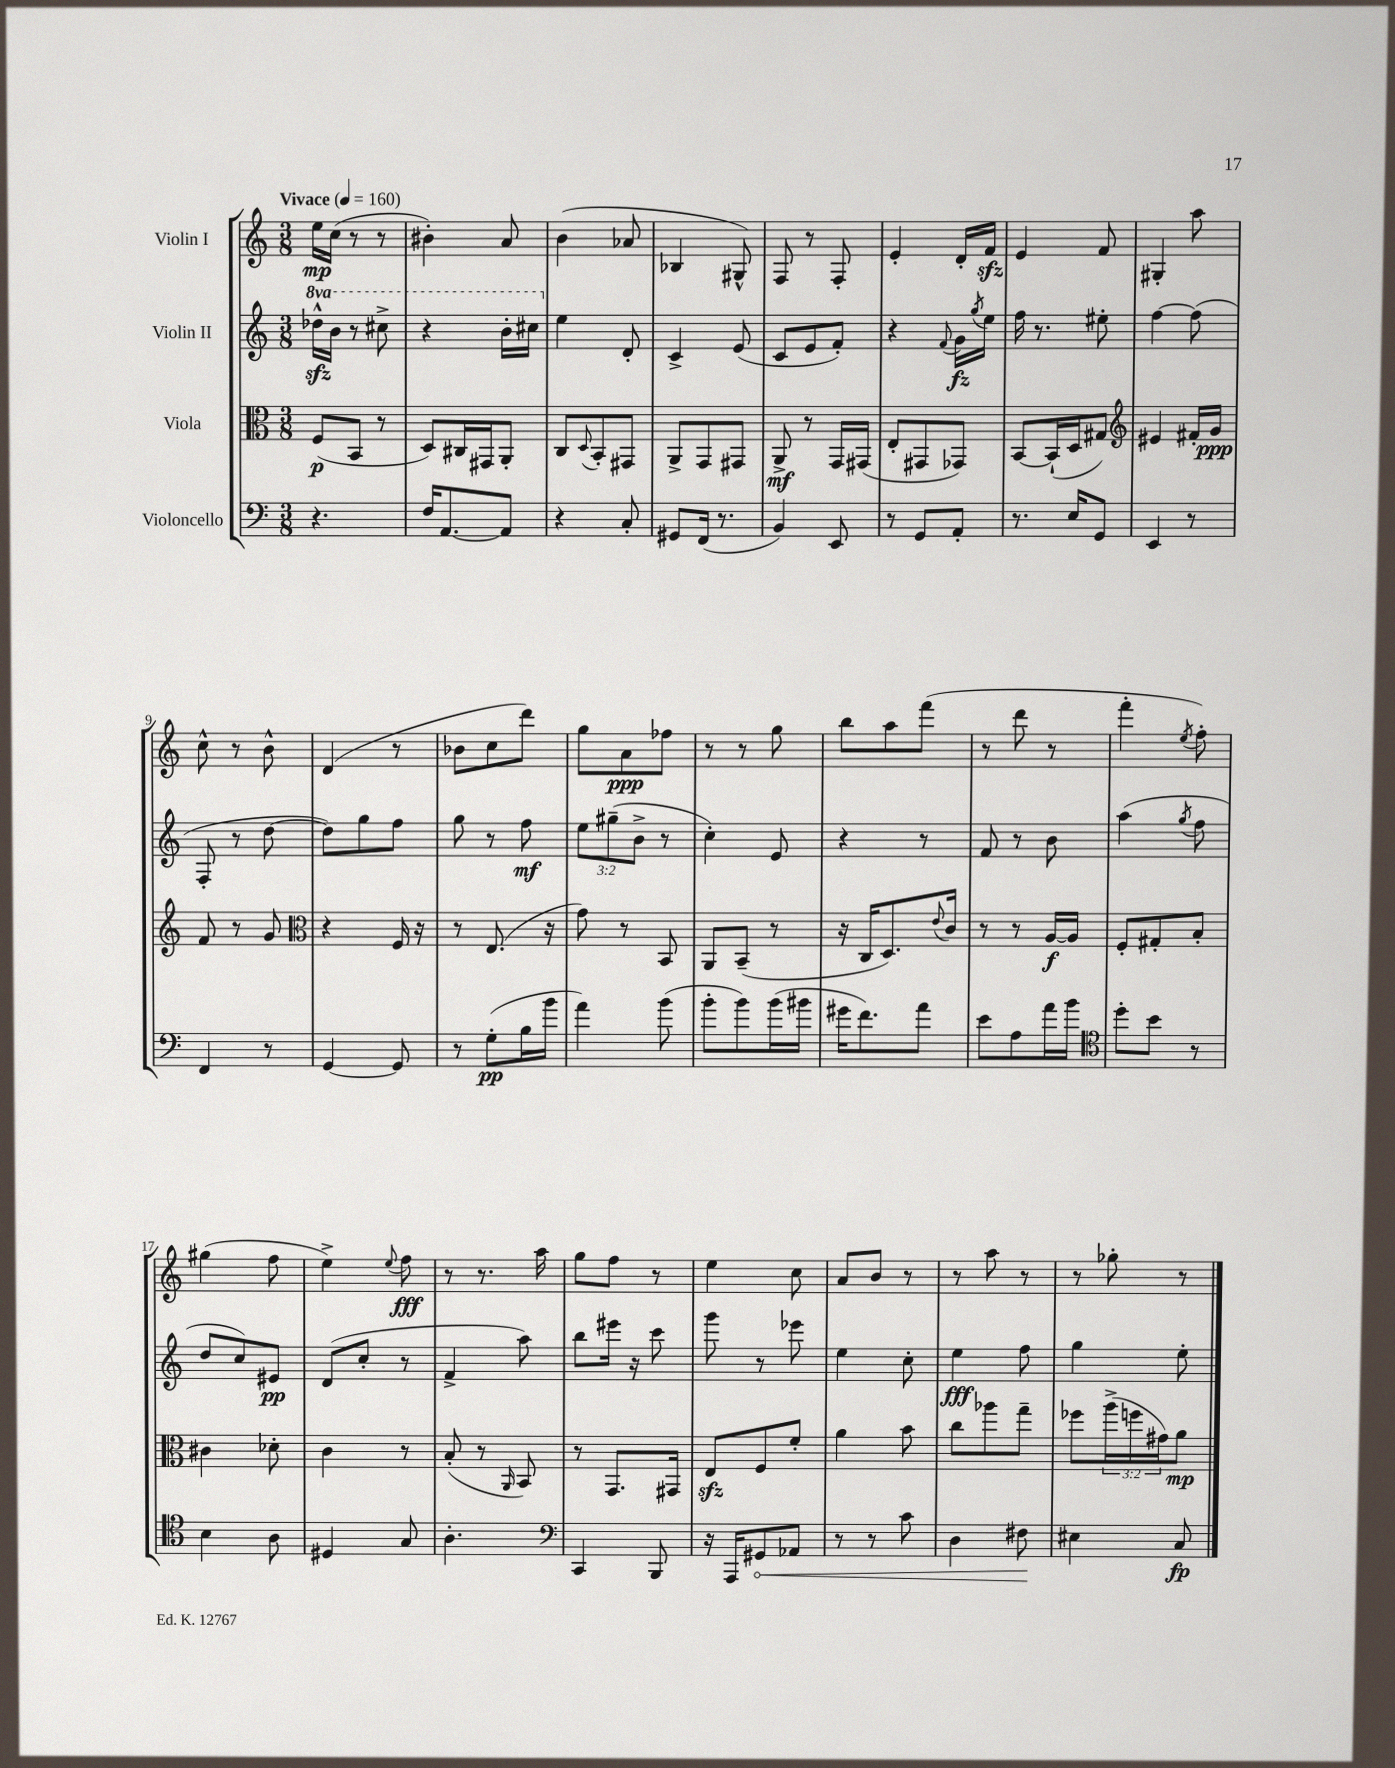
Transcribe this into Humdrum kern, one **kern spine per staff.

**kern	**dynam	**kern	**dynam	**kern	**dynam	**kern	**dynam
*part4	*part4	*part3	*part3	*part2	*part2	*part1	*part1
*staff4	*staff4	*staff3	*staff3	*staff2	*staff2	*staff1	*staff1
*I"Violoncello	*	*I"Viola	*	*I"Violin II	*	*I"Violin I	*
*clefF4	*	*clefC3	*	*clefG2	*	*clefG2	*
*k[]	*	*k[]	*	*k[]	*	*k[]	*
*M3/8	*	*M3/8	*	*M3/8	*	*M3/8	*
*MM160	*	*MM160	*	*MM160	*	*MM160	*
*	*	*	*	*8va	*	*	*
=1	=1	=1	=1	=1	=1	=1	=1
!	!	!	!	!	!	!LO:TX:a:B:t=Vivace	!
4.r	.	(8F/L	p	16ddd-Xzz^^\LL	.	16ee\LL	mp
.	.	.	.	16bb\JJ	.	(16cc\JJ	.
.	.	8BB/J	.	8r	.	8r	.
.	.	8r	.	8ccc#X^\	.	8r	.
=2	=2	=2	=2	=2	=2	=2	=2
16F/KL	.	8D/L)	.	4r	.	4b#X'\)	.
[8.AA/	.	.	.	.	.	.	.
.	.	16C#X/L	.	.	.	.	.
.	.	16GG#X/J	.	.	.	.	.
8AA/J]	.	8AA'/J	.	16bb'\LL	.	8a/	.
.	.	.	.	16ccc#X\JJ	.	.	.
=3	=3	=3	=3	=3	=3	=3	=3
*	*	*	*	*X8va	*	*	*
4r	.	8C/L	.	4ee\	.	(4b\	.
.	.	8qqD/	.	.	.	.	.
.	.	8BB'/	.	.	.	.	.
8C'/	.	8GG#X/J	.	8d'/	.	8a-X/	.
=4	=4	=4	=4	=4	=4	=4	=4
8GG#X/L	.	8AA^/L	.	4c^/	.	4B-X/	.
(16FF/Jk	.	8GG/	.	.	.	.	.
8.r	.	.	.	.	.	.	.
.	.	8GG#X/J	.	(8e/	.	8G#X^^/)	.
=5	=5	=5	=5	=5	=5	=5	=5
4BB/)	.	8AA^/	mf	8c/L	.	8F/	.
.	.	8r	.	8e/	.	8r	.
8EE/	.	16GG/LL	.	8f'/J)	.	8F'/	.
.	.	(16GG#X/JJ	.	.	.	.	.
=6	=6	=6	=6	=6	=6	=6	=6
8r	.	8E'/L	.	4r	.	4e'/	.
8GG/L	.	8GG#X/	.	.	.	.	.
.	.	.	.	8qqf/	.	.	.
8AA'/J	.	8GG-X/J)	.	16g\LL	fz	16d'/LL	.
.	.	.	.	8qgg/	.	.	.
.	.	.	.	16ee\JJ	.	16fzz/JJ	.
=7	=7	=7	=7	=7	=7	=7	=7
8.r	.	[8BB/L	.	16ff\	.	4e/	.
.	.	.	.	8.r	.	.	.
.	.	(16BB`/L]	.	.	.	.	.
16E/KL	.	16D/J	.	.	.	.	.
8GG/J	.	8G#X/J)	.	8ee#X'\	.	8f/	.
=8	=8	=8	=8	=8	=8	=8	=8
*	*	*clefG2	*	*	*	*	*
4EE/	.	4e#X/	.	[4ff\	.	4G#X'/	.
8r	.	16f#X'/LL	.	(8ff\]	.	8aa\	.
.	.	16g/JJ	ppp	.	.	.	.
!!LO:LB:g=z
=9	=9	=9	=9	=9	=9	=9	=9
4FF/	.	8f/	.	8F'/	.	8cc^^\	.
.	.	8r	.	8r	.	8r	.
8r	.	8g/	.	[8dd\	.	8b^^\	.
=10	=10	=10	=10	=10	=10	=10	=10
*	*	*clefC3	*	*	*	*	*
[4GG/	.	4r	.	8dd\L])	.	(4d/	.
.	.	.	.	8gg\	.	.	.
8GG/]	.	16F/	.	8ff\J	.	8r	.
.	.	16r	.	.	.	.	.
=11	=11	=11	=11	=11	=11	=11	=11
8r	.	8r	.	8gg\	.	8b-X\L	.
(8G'\L	pp	(8.E/	.	8r	.	8cc\	.
16B\L	.	.	.	8ff\	mf	8ddd\J)	.
16b\JJ	.	16r	.	.	.	.	.
=12	=12	=12	=12	=12	=12	=12	=12
4a\)	.	8g\)	.	12ee\L	.	8gg\L	.
.	.	.	.	(12gg#X~\	.	.	.
.	.	8r	.	.	.	8a\	ppp
.	.	.	.	12b^\J	.	.	.
(8b\	.	8BB/	.	8r	.	8ff-X\J	.
=13	=13	=13	=13	=13	=13	=13	=13
8b'\L	.	8AA/L	.	4cc'\)	.	8r	.
8b\)	.	(8BB~/J	.	.	.	8r	.
(16b\L	.	8r	.	8e/	.	8gg\	.
16b#X\JJ	.	.	.	.	.	.	.
=14	=14	=14	=14	=14	=14	=14	=14
16g#X\KL	.	16r	.	4r	.	8bb\L	.
8.f\)	.	16C/KL	.	.	.	.	.
.	.	8.D/)	.	.	.	8aa\	.
8a\J	.	.	.	8r	.	(8fff\J	.
.	.	8qqe/	.	.	.	.	.
.	.	16c/Jk	.	.	.	.	.
=15	=15	=15	=15	=15	=15	=15	=15
8e\L	.	8r	.	8f/	.	8r	.
8A\	.	8r	.	8r	.	8ddd\	.
16a\L	.	[16A/LL	f	8b\	.	8r	.
16b\JJ	.	16A/JJ]	.	.	.	.	.
=16	=16	=16	=16	=16	=16	=16	=16
*clefC4	*	*	*	*	*	*	*
8dd'\L	.	8F'/L	.	(4aa\	.	4fff'\	.
8b\J	.	8G#X'/	.	.	.	.	.
.	.	.	.	8qgg/	.	8qee/	.
8r	.	8B'/J	.	8ff\	.	8ff'\)	.
!!LO:LB:g=z
=17	=17	=17	=17	=17	=17	=17	=17
4B\	.	4c#X\	.	8dd/L	.	(4gg#X\	.
.	.	.	.	8cc/)	.	.	.
8A\	.	8d-X'\	.	8e#X/J	pp	8ff\	.
=18	=18	=18	=18	=18	=18	=18	=18
4D#X/	.	4c\	.	(8d/L	.	4ee^\)	.
.	.	.	.	8cc'/J	.	.	.
.	.	.	.	.	.	8qqee/	.
8G/	.	8r	.	8r	.	8ff\	fff
=19	=19	=19	=19	=19	=19	=19	=19
4.A'\	.	(8B'/	.	4f^/	.	8r	.
.	.	8r	.	.	.	8.r	.
.	.	16qqAA/	.	.	.	.	.
.	.	8BB/)	.	8aa\)	.	.	.
.	.	.	.	.	.	16aa\	.
=20	=20	=20	=20	=20	=20	=20	=20
*clefF4	*	*	*	*	*	*	*
4CC/	.	8r	.	8bb\L	.	8gg\L	.
.	.	8.GG/L	.	16eee#X\Jk	.	8ff\J	.
.	.	.	.	16r	.	.	.
8BBB/	.	.	.	8ccc\	.	8r	.
.	.	16GG#X/Jk	.	.	.	.	.
=21	=21	=21	=21	=21	=21	=21	=21
16r	.	8Ezz/L	.	8ggg\	.	4ee\	.
16AAA/KL	.	.	.	.	.	.	.
!	!LO:HP:b	!	!	!	!	!	!
8GG#X/	<	8F/	.	8r	.	.	.
8AA-X/J	.	8f'/J	.	8eee-X\	.	8cc\	.
=22	=22	=22	=22	=22	=22	=22	=22
8r	.	4a\	.	4ee\	.	8a/L	.
8r	.	.	.	.	.	8b/J	.
8c\	.	8b\	.	8cc'\	.	8r	.
=23	=23	=23	=23	=23	=23	=23	=23
4D\	.	8cc\L	.	4ee\	fff	8r	.
.	.	8aa-X\	.	.	.	8aa\	.
8F#X\	.	8gg~\J	.	8ff\	.	8r	.
.	[	.	.	.	.	.	.
=24	=24	=24	=24	=24	=24	=24	=24
4E#X\	.	8ff-X\L	.	4gg\	.	8r	.
.	.	(24aa^\L	.	.	.	8gg-X'\	.
.	.	24ffn\	.	.	.	.	.
.	.	24g#X\J)	.	.	.	.	.
8C/	fp	8a\J	mp	8ee'\	.	8r	.
==	==	==	==	==	==	==	==
*-	*-	*-	*-	*-	*-	*-	*-
